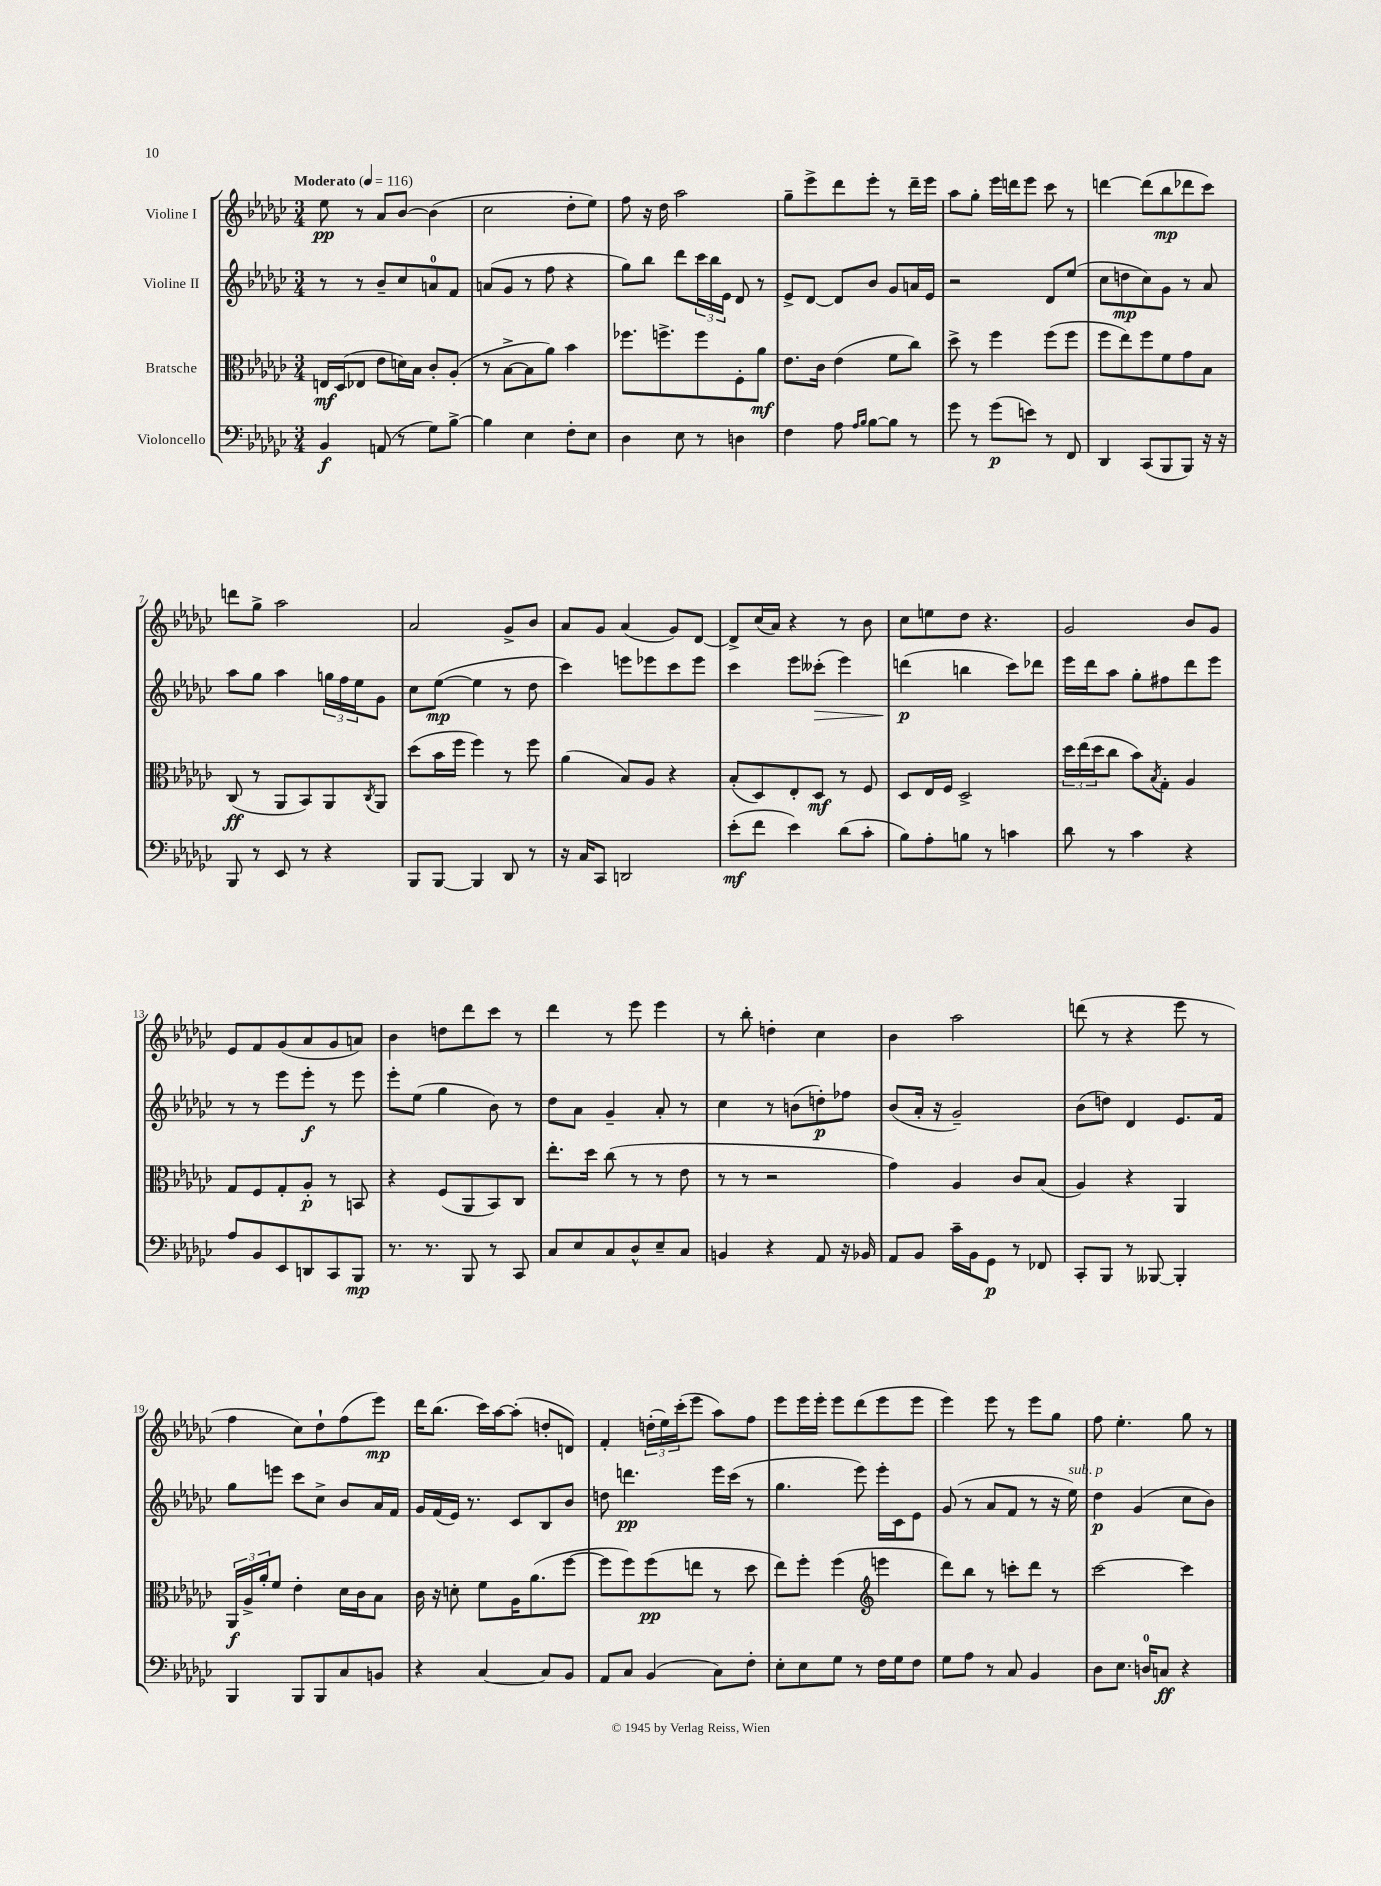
<<
\new StaffGroup <<
\new Staff = "s0" \with { instrumentName = "Violine I" } {
    \clef treble \key ges \major \numericTimeSignature \time 3/4 \tempo "Moderato" 4 = 116
    ees''8\pp r8 aes'8 bes'8~ bes'4( |
    ces''2 des''8-. ees''8) |
    f''8 r16 des''16 aes''2 |
    ges''8-- ees'''8-> des'''8 ees'''8-. r8 des'''16-- ees'''16 |
    aes''8 ges''8-. ees'''16 d'''16 ees'''8 ces'''8 r8 |
    d'''4~ d'''8( bes''8\mp des'''8 ces'''8) |
    d'''8 ges''8-> aes''2 |
    aes'2 ges'8-> bes'8 |
    aes'8 ges'8 aes'4( ges'8) des'8~ |
    des'8-> ces''16( aes'16) r4 r8 bes'8 |
    ces''8 e''8 des''8 r4. |
    ges'2 bes'8 ges'8 |
    ees'8 f'8 ges'8( aes'8 ges'8 a'8) |
    bes'4 d''8 des'''8 ces'''8 r8 |
    des'''4 r8 ees'''8 ees'''4 |
    r8 bes''8-. d''4-. ces''4 |
    bes'4 aes''2 |
    d'''8( r8 r4 ees'''8 r8 |
    f''4 ces''8) des''8-! f''8( ees'''8\mp) |
    des'''16 bes''8.( ces'''16) aes''16~ aes''8-.( d''8-. d'8) |
    f'4-. \tuplet 3/2 { d''16-.( ees''16) ces'''16-.( } ees'''8 aes''8) f''8 |
    ees'''8 ees'''16 ees'''16-. ees'''8 des'''8( ees'''8 ees'''8 |
    ees'''4) ees'''8 r8 ees'''8 ges''8 |
    f''8 ees''4.-. ges''8 r8 \bar "|." |
}
\new Staff = "s1" \with { instrumentName = "Violine II" } {
    \clef treble \key ges \major \numericTimeSignature \time 3/4
    r8 r8 bes'8-- ces''8 a'8-0 f'8 |
    a'8( ges'8 r8 f''8 r4 |
    ges''8) bes''8 des'''8 \tuplet 3/2 { ces'''16 bes''16 ees'16 } des'8 r8 |
    ees'8-> des'8~ des'8 bes'8 ges'8 a'16 ees'16 |
    r2 des'8 ees''8( |
    ces''8 d''8\mp ces''8) ges'8 r8 aes'8 |
    aes''8 ges''8 aes''4 \tuplet 3/2 { g''16 f''16 ees''16 } ges'8 |
    ces''8 ees''8~\mp( ees''4 r8 des''8 |
    ces'''4) e'''8 ees'''8 ces'''8 ees'''8 |
    ces'''4 ees'''8 ceses'''8-.\>( ees'''4) |
    d'''4\p\!( b''4 ces'''8) des'''8 |
    ees'''16 des'''16 aes''8 ges''8-. fis''8 des'''8 ees'''8 |
    r8 r8 ees'''8 ees'''8-.\f r8 ees'''8 |
    ees'''8-. ees''8( ges''4 bes'8) r8 |
    des''8 aes'8 ges'4-- aes'8-. r8 |
    ces''4 r8 b'8( d''8-.\p) fes''8 |
    bes'8( aes'16-. r16 ges'2--) |
    bes'8( d''8) des'4 ees'8. f'16 |
    ges''8 e'''8 ces'''8 ces''8-> bes'8 aes'16 f'16 |
    ges'16 f'16( ees'16) r8. ces'8 bes8 bes'8 |
    d''8 d'''4.\pp ees'''16 ces'''16( r8 |
    ges''4. ees'''8) ees'''16-. ces'16 ees'8 |
    ges'8( r8 aes'8 f'8 r8 r16 ees''16^\markup { \italic "sub. p" }) |
    des''4\p ges'4( ces''8 bes'8) \bar "|." |
}
\new Staff = "s2" \with { instrumentName = "Bratsche" } {
    \clef alto \key ges \major \numericTimeSignature \time 3/4
    e16\mf des16( ees8 ees'8 d'16) bes16 ces'8-. aes8-.( |
    r8 bes8~-> bes8 aes'8) bes'4 |
    fes''8. f''8.-> f''8 f8-. aes'8\mf |
    ees'8. ces'16 ees'4( f'8 ces''8) |
    des''8-> r8 f''4 f''8( f''8 |
    f''8 ees''8) f''8 f'8 ges'8 bes8 |
    ces8\ff( r8 aes,8 bes,8) aes,8 \acciaccatura { ces8 } aes,8 |
    des''8( bes'16 f''16 f''4) r8 f''8 |
    aes'4( bes8) aes8 r4 |
    bes8-.( des8) ees8-. des8\mf r8 f8 |
    des8 ees16 f16 des2-> |
    \tuplet 3/2 { des''16 ees''16( des''16 } ces''8 bes'8) \acciaccatura { bes8 } ges8-. aes4 |
    ges8 f8 ges8-. aes8-.\p r8 b,8 |
    r4 f8( aes,8 bes,8) ces8 |
    ees''8.-. des''16 ces''8( r8 r8 ees'8 |
    r8 r8 r2 |
    ges'4) aes4 ces'8 bes8( |
    aes4) r4 aes,4 |
    \tuplet 3/2 { aes,16\f aes16-> aes'16-. } f'8 ees'4-. des'16 ces'16 bes8 |
    ces'16 r16 d'8-. f'8 aes16 aes'8.( f''8~ |
    f''8 f''8) f''8\pp( e''8 r8 des''8 |
    ees''8) f''8-. f''4( \clef treble e'''4 |
    des'''8) bes''8 r8 c'''8-. des'''8 r8 |
    ces'''2~ ces'''4 \bar "|." |
}
\new Staff = "s3" \with { instrumentName = "Violoncello" } {
    \clef bass \key ges \major \numericTimeSignature \time 3/4
    bes,4\f a,8( r8 ges8) bes8~-> |
    bes4 ees4 f8-. ees8 |
    des4 ees8 r8 d4 |
    f4 aes8 \grace { aes16 bes16 } bes8~ bes8 r8 |
    ges'8 r8 ges'8\p( e'8) r8 f,8 |
    des,4 ces,8( bes,,8 bes,,8) r16 r16 |
    bes,,8 r8 ees,8 r8 r4 |
    bes,,8 bes,,8~ bes,,4 des,8 r8 |
    r16 ces16 ces,8 d,2 |
    ees'8-.\mf( f'8 ees'4) des'8( ces'8-. |
    bes8) aes8-. b8 r8 c'4 |
    des'8 r8 ces'4 r4 |
    aes8 bes,8 ees,8 d,8 ces,8 bes,,8\mp |
    r8. r8. bes,,8 r8 ces,8 |
    ces8 ees8 ces8 des8-^ ees8-- ces8 |
    b,4 r4 aes,8 r16 bes,16 |
    aes,8 bes,8 ces'16-- bes,16 ges,8\p r8 fes,8 |
    ces,8-. bes,,8 r8 beses,,8~ beses,,4-. |
    bes,,4 bes,,8 bes,,8 ces8 b,8 |
    r4 ces4~ ces8 bes,8 |
    aes,8 ces8 bes,4( ces8) f8-. |
    ees8-. ees8 ges8 r8 f16 ges16 f8 |
    ges8 aes8 r8 ces8 bes,4 |
    des8 ees8. d16-0 c8\ff r4 \bar "|." |
}
>>
>>
